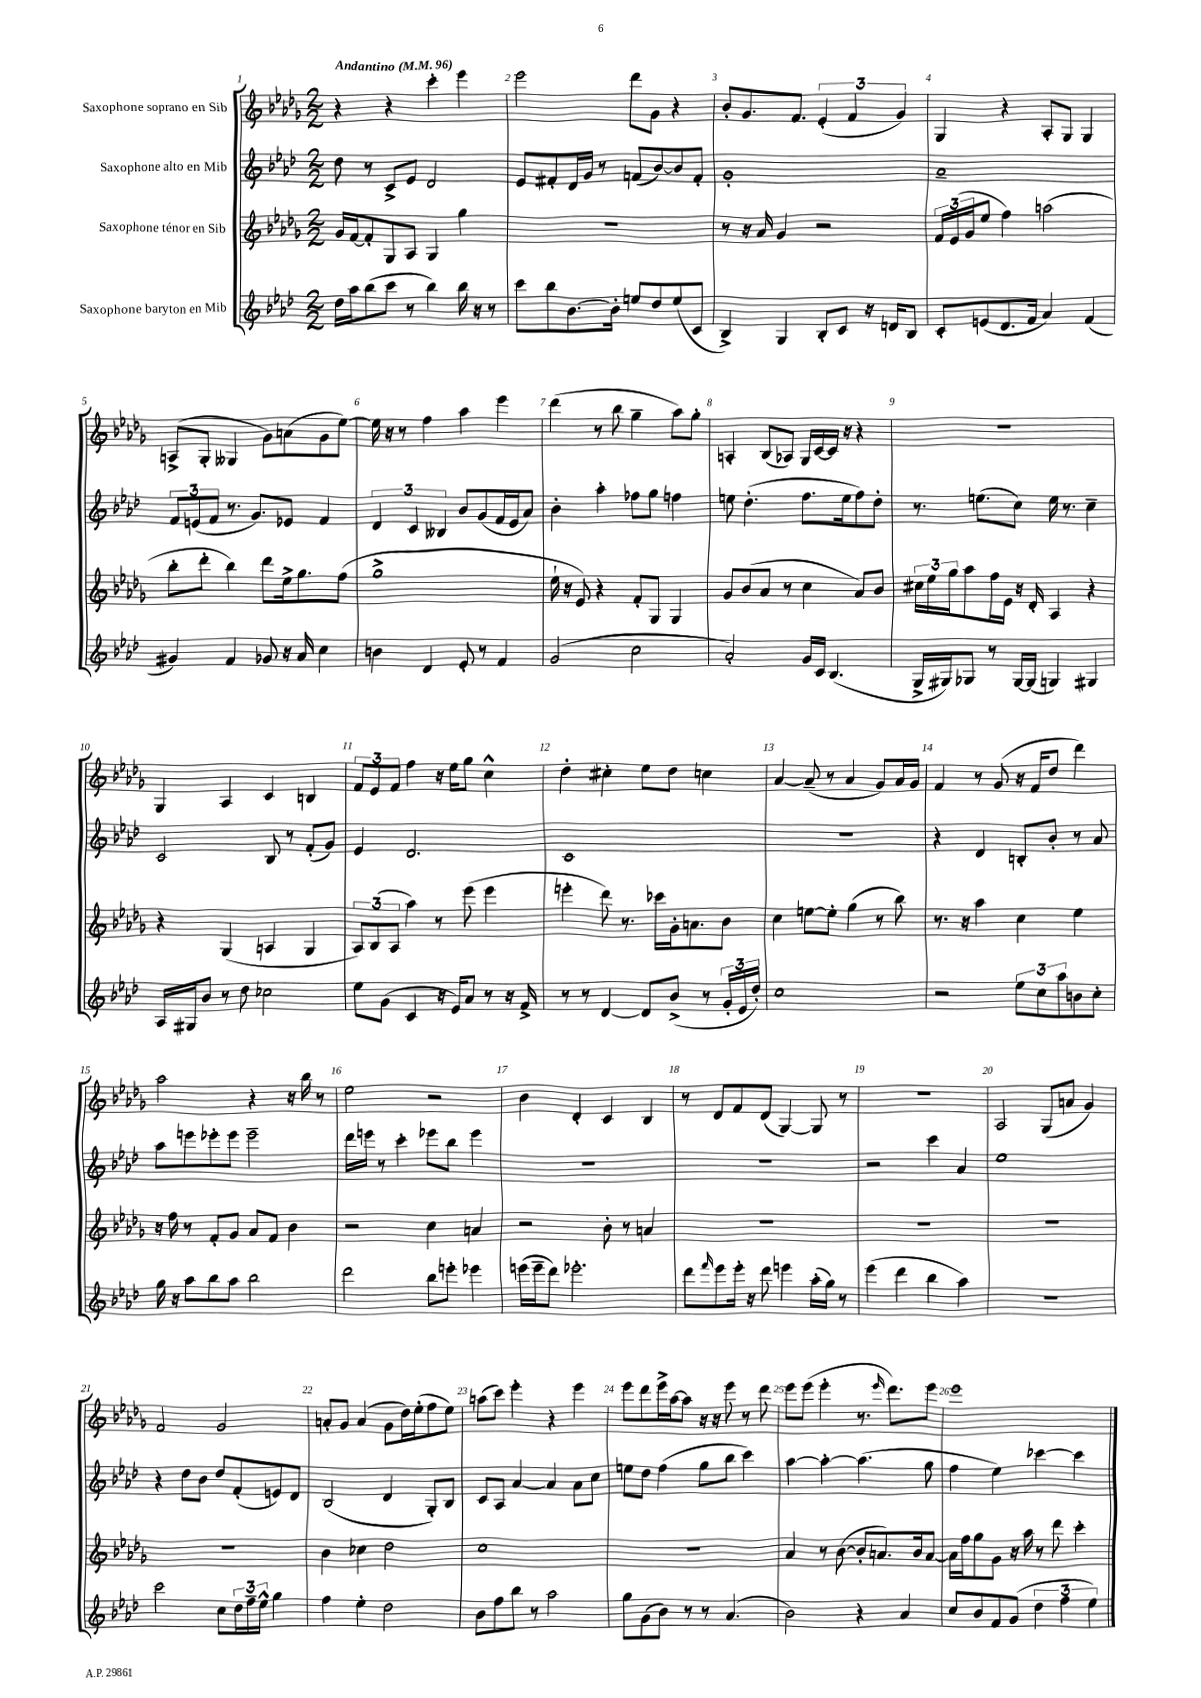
<<
\new StaffGroup <<
\new Staff = "s0" \with { instrumentName = "Saxophone soprano en Sib" } {
    \clef treble \key des \major \numericTimeSignature \time 2/2 \tempo "Andantino" 4 = 96
    r4 r4 c'''4-. ees'''4 |
    ees'''2 des'''8 ges'8 r4 |
    bes'8-. ges'8. f'8. \tuplet 3/2 { ees'4-.( f'4 ges'4) } |
    ges4 r4 aes8-. ges8 ges4 |
    a8->( ges8-. geses4 ges'8) a'8( ges'8 ees''8~) |
    ees''16 r16 r8 f''4 aes''4 ees'''4 |
    des'''4( r8 bes''8 ges''4-- aes''8) ges''8-. |
    a4-. bes8( aes8) ges16 c'16~ c'16 r16 r4 |
    R1 |
    ges4 aes4 c'4 b4 |
    \tuplet 3/2 { f'8 ees'8 f'8 } f''4 r16 ees''16 ges''8 c''4-^ |
    des''4-. cis''4-. ees''8 des''8 c''4 |
    aes'4~ aes'8--( r8 aes'4 ges'8) aes'16 ges'16 |
    f'4 r8 ges'8( r16 f'16 des''8 des'''4) |
    aes''2 r4 r16 bes''16 r8 |
    ees''2 r2 |
    bes'4 des'4-. c'4 bes4 |
    r8 des'8 f'8 des'8( ges4~) ges8 r8 |
    r1 |
    aes2 ges8( a'8 ges'4) |
    f'2 ges'2 |
    a'8-. ges'8 a'4( ges'8 des''16) ees''16-.( f''8 ees''8) |
    a''8( c'''8) ees'''4-. r4 ees'''4 |
    ees'''8 des'''8 ees'''16-> aes''16~ aes''8 r16 r16 ees'''8 r8 des'''8 |
    ees'''8 ees'''8( ees'''4-. r8. \grace { ees'''16 } des'''8.) ees'''8 |
    ees'''1 \bar "|." |
}
\new Staff = "s1" \with { instrumentName = "Saxophone alto en Mib" } {
    \clef treble \key aes \major \numericTimeSignature \time 2/2
    des''8 r8 c'8-> ees'8 des'2 |
    ees'8 fis'8-. des'16 g'16 r8 f'8( bes'8~) bes'8 f'8-. |
    g'1-. |
    aes'1-- |
    \tuplet 3/2 { f'8 e'8( f'8 } r8. g'8.) ees'8 f'4 |
    \tuplet 3/2 { des'4 c'4 beses4 } bes'8 g'8( f'16 ees'16 aes'8) |
    bes'4-. aes''4-. fes''8 g''8 f''4 |
    e''8 des''4.-.( f''8. e''16 f''8) des''8-. |
    r8. e''8.( c''8) e''16 r8. c''4-- |
    c'2 bes8 r8 f'8-.( g'8) |
    ees'4 des'2. |
    c'1 |
    R1 |
    r4 des'4 b8-. bes'8-. r8 aes'8 |
    aes''8 e'''8 ees'''8-. ees'''8 ees'''2-- |
    des'''16 e'''16 r8 c'''4-. ees'''8 bes''8 ees'''4 |
    R1 |
    R1 |
    r2 c'''4 aes'4 |
    ees''1 |
    r4 des''8 bes'8 des''8 f'8-.( e'8) des'8 |
    bes2( des'4 g8-.) bes8 |
    c'8 aes8 aes'4~ aes'4 aes'8 c''8 |
    e''8 des''8 f''4( g''8 bes''8 c'''4) |
    aes''4~ aes''4~-. aes''4.( g''8 |
    f''4 ees''4) ces'''4~ ces'''4 \bar "|." |
}
\new Staff = "s2" \with { instrumentName = "Saxophone ténor en Sib" } {
    \clef treble \key des \major \numericTimeSignature \time 2/2
    ges'16 f'16~ f'8-. ges8 aes8 ges4 ges''4 |
    R1 |
    r8 r16 aes'16 ges'4 r2 |
    \tuplet 3/2 { f'16 ees'16( ges'16 } ees''8 f''4) a''2( |
    bes''8-. des'''8-. bes''4) des'''8 ees''16-> ges''8. f''8( |
    ges''1-> |
    ees''16-! r16 ees'8) r4 f'8-. ges8 ges4 |
    ges'8 bes'8( aes'8 r8 c''4 aes'8) bes'8 |
    \tuplet 3/2 { cis''16 ees''16 ges''16 } aes''8 f''16 ees'16 r16 des'16-. aes4 r4 |
    r4 ges4( a4 ges4 |
    \tuplet 3/2 { aes8) bes8( aes8 } aes''4) r8 ees'''8( ees'''4 |
    e'''4-. des'''8) r8. ces'''16 ges'16-. a'8. bes'8 |
    c''4 e''8~ e''8-. ges''4( r8 bes''8) |
    r8. r16 aes''4 c''4 ees''4 |
    r16 f''16 r8 f'8-. ges'8 aes'8 f'8 bes'4 |
    r2 c''4 a'4 |
    r2 bes'8-. r8 a'4 |
    R1 |
    R1 |
    R1 |
    R1 |
    bes'4 ces''4 des''2 |
    c''1 |
    R1 |
    aes'4 r8 bes'8~( bes'8-. a'8.) bes'16 a'8~ |
    a'16 f''16 ges''8 ges'8 r16 aes''16 r8 des'''8 c'''4-. \bar "|." |
}
\new Staff = "s3" \with { instrumentName = "Saxophone baryton en Mib" } {
    \clef treble \key aes \major \numericTimeSignature \time 2/2
    des''16 aes''16 bes''8( c'''8 r8 bes''4) bes''16 r16 r8 |
    c'''8 bes''8 bes'8.~ bes'16-. e''8 des''8 e''8( c'8 |
    bes4->) g4 bes8-. c'8 r16 d'16 bes8 |
    c'8-. e'8( des'8. f'16 aes'4) f'4( |
    gis'4) f'4 ges'8 r16 aes'16 c''4 |
    b'4 des'4 ees'8-. r8 f'4 |
    g'2( c''2 |
    aes'2-.) g'16 c'16 bes4.( |
    g16-> gis16) ges8 r8 ges16~ ges16( g4) gis4 |
    aes16 gis16 bes'8 r8 des''8 ces''2 |
    ees''8 g'8( c'4 r16 ees'16) aes'8 r8 r16 f'16-> |
    r8 r8 des'4~ des'8 bes'8->( r8 \tuplet 3/2 { g'16-. ees'16 des''16-.) } |
    c''1 |
    r2 \tuplet 3/2 { ees''8 c''8 aes''8 } b'8 c''8-. |
    g''16 r16 aes''8 bes''8 aes''8 bes''2 |
    des'''2 bes''8 e'''8-. ees'''4 |
    e'''16( e'''16-- des'''8) ees'''2.-. |
    des'''8 \grace { f'''16 } ees'''8 ees'''16-. r16 des'''8 e'''4 aes''16-.( g''16) r8 |
    ees'''4( des'''4 bes''4 aes''4) |
    R1 |
    c'''2 c''8 \tuplet 3/2 { des''16 f''16-- ees''16-^ } g''4 |
    f''4 ees''4-. des''2 |
    bes'8 f''8 bes''8 r8 aes''2 |
    g''8 g'8( bes'8) r8 r8 aes'4.( |
    bes'2) r4 aes'4 |
    c''8 bes'8 f'8 g'8( \tuplet 3/2 { des''4 f''4 ees''4) } \bar "|." |
}
>>
>>
\layout { \context { \Score \override BarNumber.break-visibility = ##(#f #t #t) barNumberVisibility = #all-bar-numbers-visible } }
